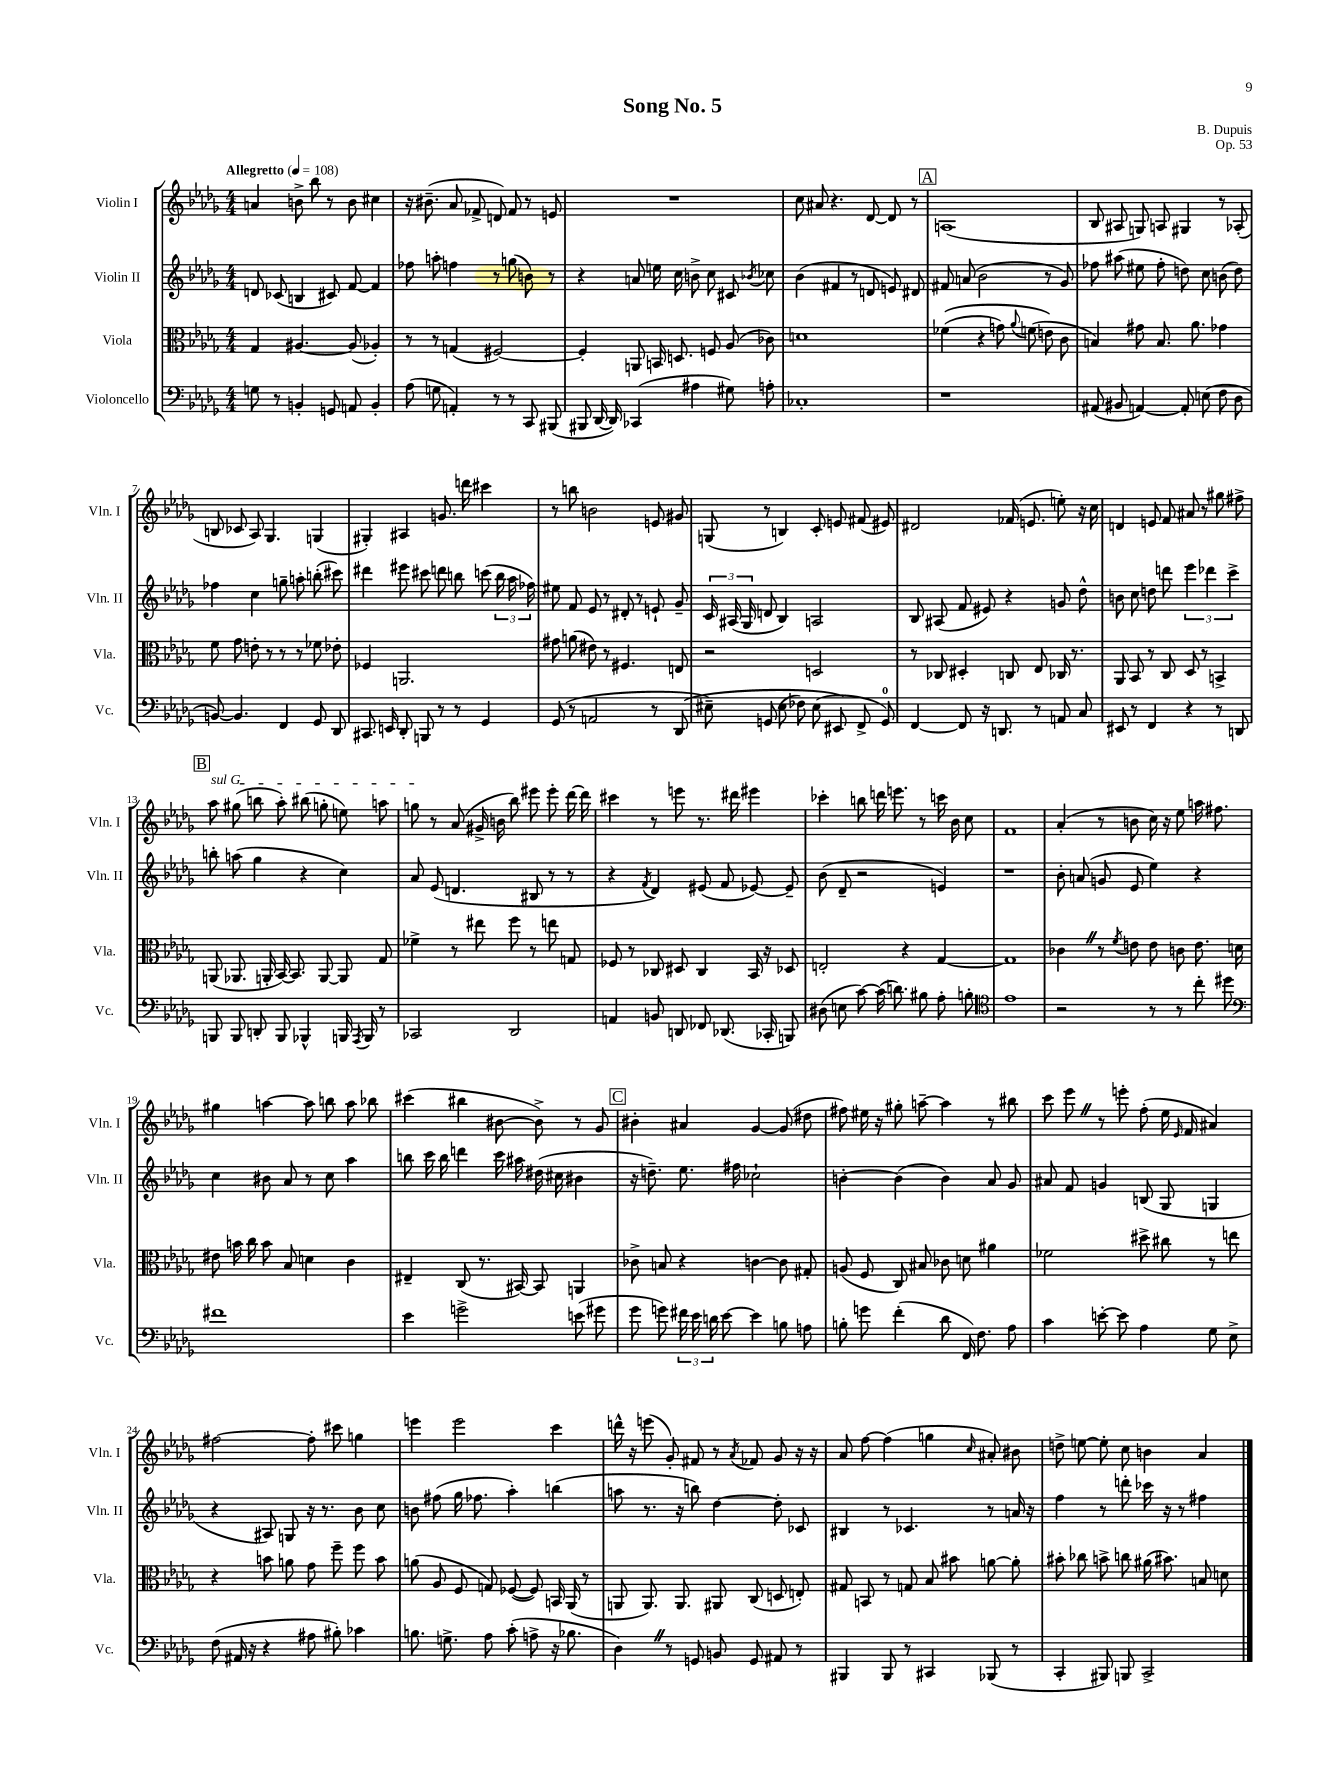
\header { title = "Song No. 5" composer = "B. Dupuis" opus = "Op. 53" }
<<
\new StaffGroup <<
\new Staff = "s0" \with { instrumentName = "Violin I" shortInstrumentName = "Vln. I" } {
    \clef treble \key des \major \numericTimeSignature \time 4/4 \tempo "Allegretto" 4 = 108
    \autoBeamOff a'4 b'8-> bes''8 r8 b'8 cis''4 |
    r16 bis'8.--( aes'8 fes'8-> d'8) fes'8 r8 e'8 |
    R1 |
    c''8 ais'8 r4. des'8~ des'8 r8 |
    \mark \markup { \box "A" } a1( |
    bes8 ais8 g8) a8 gis4 r8 aes8-.( |
    b8 ces'8 aes8) ges4. g4( |
    gis4-.) ais4 g'8. d'''16 cis'''4 |
    r8 b''8 b'2 e'8 gis'8 |
    g8( r8 b4) c'8-. e'8 fis'8( eis'8) |
    dis'2 fes'16( e'8. e''8-.) r16 c''16 |
    d'4 e'8 f'8 ais'8 r8 gis''8 fis''8-> |
    \mark \markup { \box "B" } \once \override TextSpanner.bound-details.left.text = \markup { \italic "sul G" } aes''8\startTextSpan gis''8( b''8 aes''8-.) bis''8( g''8-. e''8) a''8 |
    g''8\stopTextSpan r8 aes'8( gis'16-> b'16 bes''8) eis'''8 eis'''8-. des'''16~ des'''16 |
    cis'''4 r8 e'''8 r8. dis'''16 eis'''4 |
    ces'''4-. b''8 d'''16 e'''8. r8 c'''16 bes'16 c''8 |
    f'1 |
    aes'4-.( r8 b'8 c''16) r16 ees''8 a''16 fis''8. |
    gis''4 a''4~ a''8 b''8 a''8 bes''8 |
    cis'''4( bis''4 bis'8~ bis'8->) r8 ges'8 |
    \mark \markup { \box "C" } bis'4-. ais'4 ges'4~ ges'8( dis''8 |
    fis''8) eis''16 r16 gis''8-. a''8~-- a''4 r8 bis''8 |
    c'''8 ees'''8 \once \override BreathingSign.text = \markup { \musicglyph "scripts.caesura.straight" } \breathe r8 e'''8-. f''8-.( ees''16 \grace { ees'16 } f'16 ais'4) |
    fis''2~ fis''8-. cis'''8 g''4 |
    e'''4 e'''2 c'''4 |
    d'''16-^ r16 e'''8( ges'8-.) fis'8 r8 \acciaccatura { aes'8 } fes'8 ges'8 r16 r16 |
    aes'8 f''8~ f''4( g''4 \grace { c''16 } ais'8-.) bis'8 |
    d''8-> e''8~ e''8-. c''8 b'4 aes'4 \bar "|." |
}
\new Staff = "s1" \with { instrumentName = "Violin II" shortInstrumentName = "Vln. II" } {
    \clef treble \key des \major \numericTimeSignature \time 4/4
    \autoBeamOff d'8 ces'8( b4 cis'8) f'8~ f'4 |
    fes''8 a''8-. f''4 r8 g''8( b'8) r8 |
    r4 a'8 e''16 c''16 b'8-> c''8 cis'8 \acciaccatura { bes'8 } ces''8 |
    bes'4( fis'4 r8 d'8 e'8) dis'8 |
    \mark \markup { \box "A" } fis'8 a'8( bes'2 r8 ges'8) |
    fes''8 ais''8( eis''8 fes''8-. d''8) c''8 b'8( d''8) |
    fes''4 c''4 g''8-- a''8-. b''8-.( cis'''8) |
    dis'''4 eis'''8 cis'''8 d'''8 b''8 c'''8( \tuplet 3/2 { b''16 aes''16 fes''16) } |
    eis''8 f'8 ees'8 r8 dis'8-. r8 e'8-! ges'8-- |
    \tuplet 3/2 { c'16 ais16( ges16 } d'8 bes4) a2 |
    bes8 ais8( f'8 eis'8) r4 g'8 des''8-^ |
    b'8 c''8 d''8 d'''8 \tuplet 3/2 { ees'''4 des'''4 c'''4-> } |
    \mark \markup { \box "B" } b''8-. a''8( ges''4 r4 c''4) |
    aes'8 ees'8( d'4. bis8 r8 r8 |
    r4 \acciaccatura { f'8 } des'4) eis'8( f'8 ees'8~) ees'8-- |
    bes'8( des'8-- r2 e'4) |
    r1 |
    bes'8-. a'8( g'8 ees'8 ees''4) r4 |
    c''4 bis'8 aes'8 r8 c''8 aes''4 |
    b''8 c'''16 b''16 d'''4 c'''16 ais''16 dis''16( cis''16 bis'4 |
    \mark \markup { \box "C" } r16 d''8.--) ees''8. fis''16 ces''2-! |
    b'4~-. b'4( b'4) aes'8 ges'8 |
    ais'8 f'8 g'4 b8( ges8 g4 |
    r4 ais8) g8 r16 r8. bes'8 c''8 |
    b'8 fis''8( ges''16 fes''8. aes''4-.) b''4( |
    a''8 r8. r16 b''8) des''4~ des''8-. ces'8 |
    bis4 r8 ces'4. r8 a'16 r16 |
    f''4 r8 d'''8-. ces'''16 r16 r8 fis''4 \bar "|." |
}
\new Staff = "s2" \with { instrumentName = "Viola" shortInstrumentName = "Vla." } {
    \clef alto \key des \major \numericTimeSignature \time 4/4
    \autoBeamOff ges4 ais4.~ ais8( aes4-.) |
    r8 r8 g4( fis2~) |
    fis4-. a,8 b,16 d8. f8 aes8( ces'8) |
    d'1 |
    \mark \markup { \box "A" } fes'4(\( r4 g'8) \appoggiatura { aes'8 } f'8( e'8\) c'8 |
    b4) gis'8 b8. aes'8. ges'4 |
    f'8 ges'8 e'8-. r8 r8 r8 fes'8 ees'8-. |
    fes4 a,2. |
    gis'8 a'8( eis'8) r8 fis4. e8 |
    r2 d2 |
    r8 ces8 dis4-. c8 ees8 ces16 r8. |
    aes,8 bes,8 r8 c8 des8 r8 b,4-> |
    \mark \markup { \box "B" } a,8( aes,8. a,16-. bes,16~) bes,8. a,8~ a,8 ges8 |
    fes'4-> r8 eis''8 f''8 r8 e''8 g8 |
    fes8 r8 ces8 dis8 ces4 bes,16 r16 des8 |
    e2-. r4 ges4~ |
    ges1 |
    ces'4 \once \override BreathingSign.text = \markup { \musicglyph "scripts.caesura.straight" } \breathe r8 \acciaccatura { f'8 } e'8 e'8 c'8 e'8. d'16 |
    eis'8 b'16 c''16 b'8 bes8 d'4 c'4 |
    eis4-- c8( r8. bis,16~) bis,8 a,4 |
    \mark \markup { \box "C" } ces'8-> b8 r4 c'4~ c'8 gis8-. |
    a8( f8 c8) bis8 ces'8 d'8 ais'4 |
    fes'2 dis''8-> cis''8 r8 e''8 |
    r4 b'8 a'8 ges'8 f''8-- f''8 b'8 |
    a'8( aes8 f8 g8) fes8~( fes8) b,16 aes,16( r8 |
    a,8 a,8.) a,8. ais,8 c8( d8 e8-.) |
    gis8 b,8 r8 g8 bes8 bis'8 a'8~ a'8-. |
    bis'8-. ces''8 b'8-> c''8 ais'16( bis'8.) b8 d'8 \bar "|." |
}
\new Staff = "s3" \with { instrumentName = "Violoncello" shortInstrumentName = "Vc." } {
    \clef bass \key des \major \numericTimeSignature \time 4/4
    \autoBeamOff g8 r8 b,4-. g,8 a,8 b,4-. |
    aes8( g8 a,4-.) r8 r8 c,8 bis,,8( |
    bis,,8 des,16~ des,16) ces,4( ais4 gis8) a8-. |
    ces1-. |
    \mark \markup { \box "A" } r1 |
    ais,8( bis,8 a,4~) a,8-. e8( f8 des8 |
    b,8~) b,4. f,4 ges,8 des,8 |
    cis,8. e,16 des,8-. b,,8 r8 r8 ges,4 |
    ges,8( r8 a,2 r8 des,8\( |
    eis8--) g,8( eis8 fes8) eis8( eis,8\) f,8-> g,8-0) |
    f,4~ f,8 r16 d,8. r8 a,8 c8 |
    eis,8 r8 f,4 r4 r8 d,8 |
    \mark \markup { \box "B" } b,,8 b,,8 d,8-. b,,8 bes,,4-^ b,,16 \acciaccatura { aes,,8 } b,,16 r8 |
    ces,2 des,2 |
    a,4 b,8 d,8 fes,8 des,8.( ces,16-. b,,8) |
    dis8( e8 c'8~) c'16( d'8.) bis8 aes8-. b8-. |
    \clef tenor ees'1 |
    r2 r8 r8 c''8-. dis''8 |
    \clef bass fis'1 |
    ees'4 g'2-> e'8( gis'8 |
    \mark \markup { \box "C" } ges'8 g'8) \tuplet 3/2 { fis'16 ees'16 d'16 } ees'8~ ees'4 b8 a8 |
    b8-. g'8 f'4-.( des'8 f,16) f8. aes8 |
    c'4 e'8~-. e'8 aes4 ges8 ees8-> |
    f8( ais,16 r16 r4 ais8 bis8-.) ces'4 |
    b8. g8.-> aes8 c'8-.( a8-> r16 bes8. |
    des4) \once \override BreathingSign.text = \markup { \musicglyph "scripts.caesura.straight" } \breathe r8 g,8 b,8 g,8 ais,8 r8 |
    bis,,4 bis,,8 r8 cis,4 bes,,8( r8 |
    c,4-. bis,,8) b,,8 c,2-> \bar "|." |
}
>>
>>
